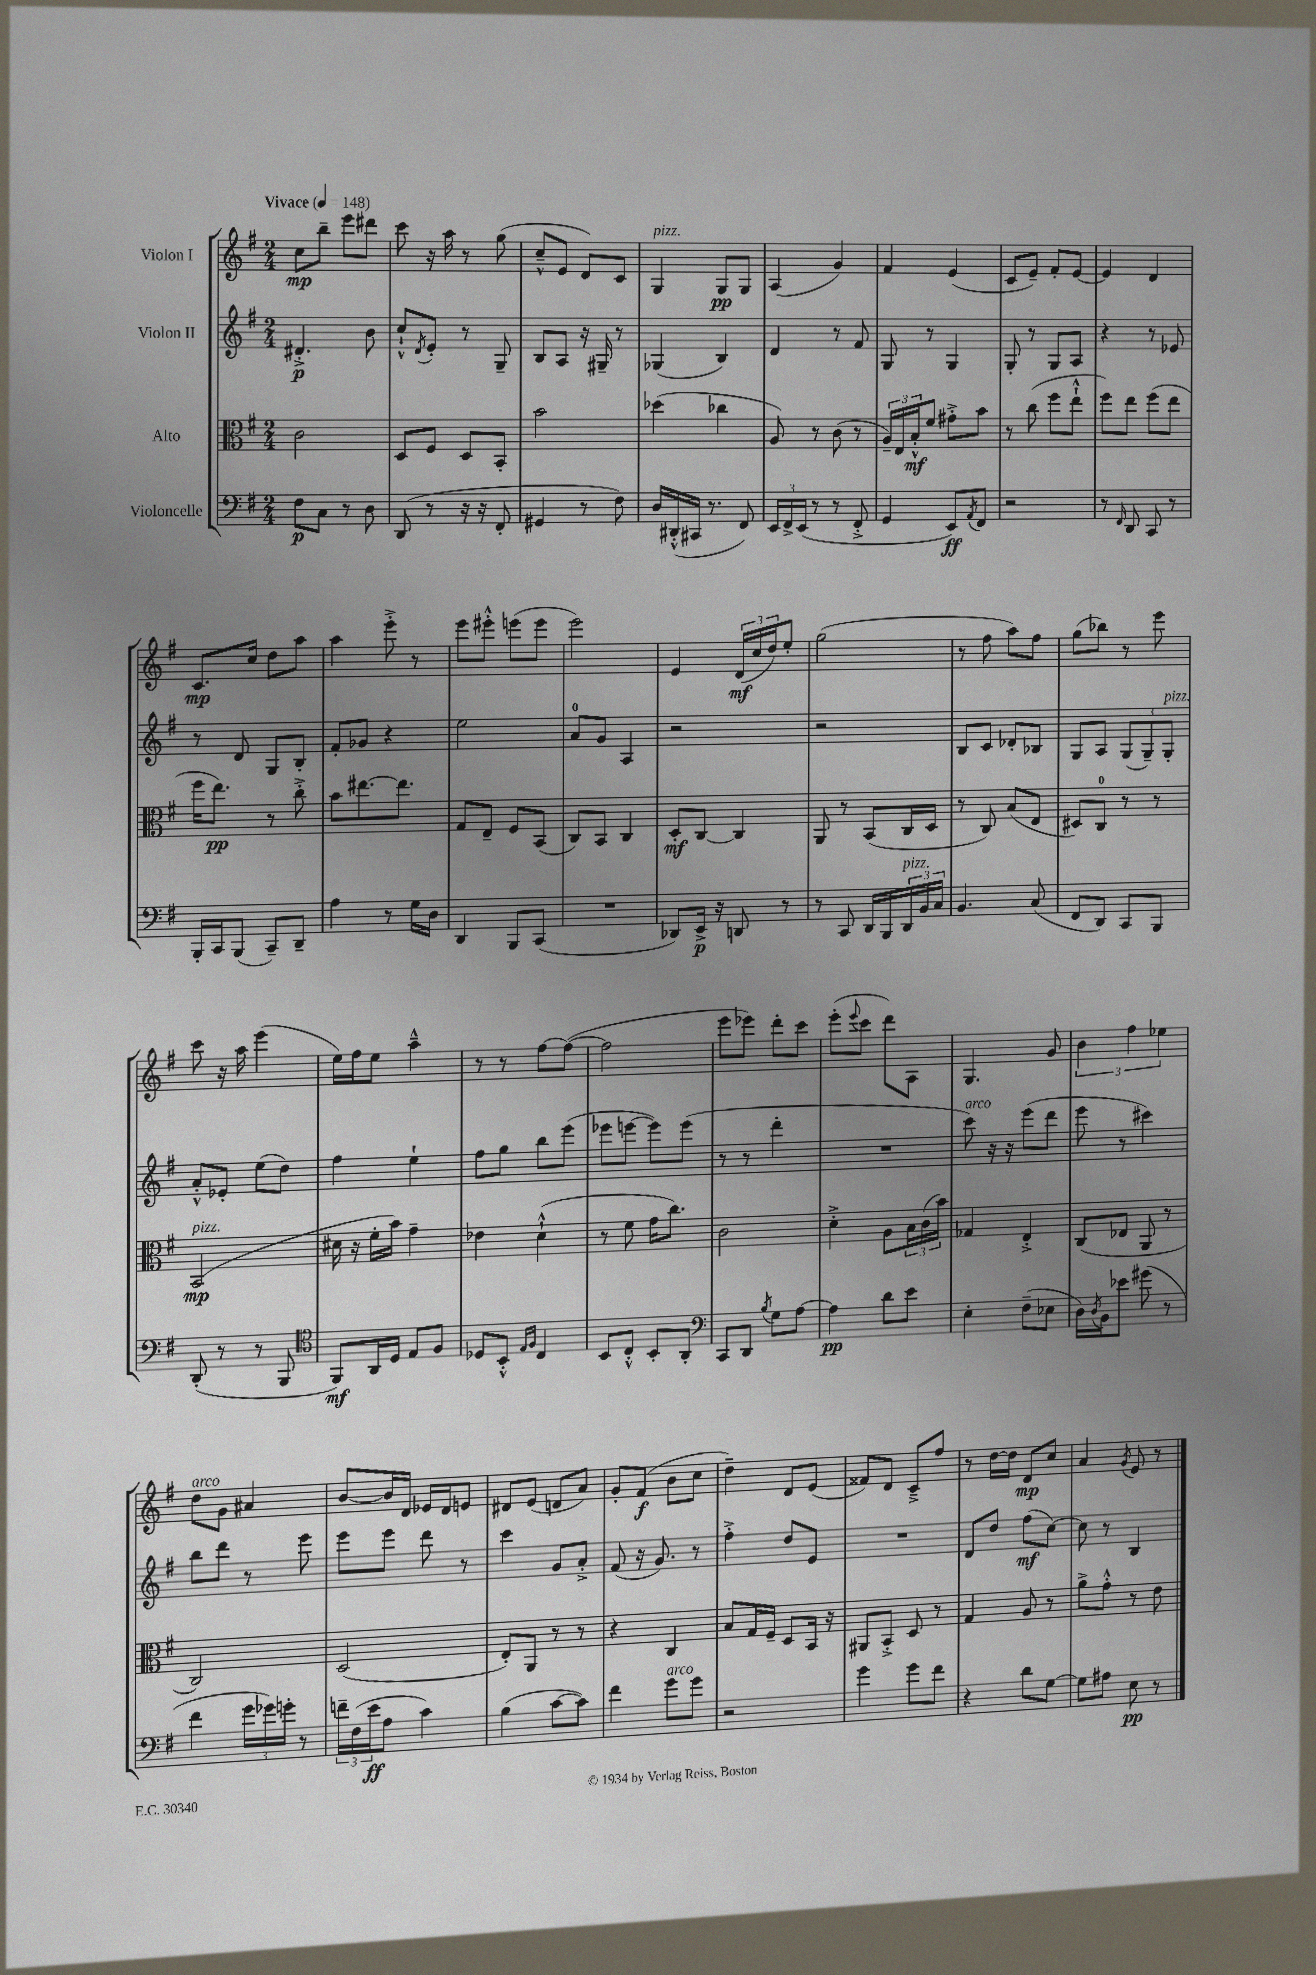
<<
\new StaffGroup <<
\new Staff = "s0" \with { instrumentName = "Violon I" } {
    \clef treble \key g \major \numericTimeSignature \time 2/4 \tempo "Vivace" 4 = 148
    c''8\mp b''8-- e'''8 dis'''8 |
    c'''8 r16 a''16 r8 g''8( |
    c''8---^ e'8 d'8) c'8 |
    g4^\markup { \italic "pizz." } g8\pp g8 |
    a4( g'4) |
    fis'4 e'4( |
    c'8 e'8--) fis'8-. e'8~ |
    e'4 d'4 |
    c'8.\mp c''16 d''8 a''8 |
    a''4 e'''8-.-> r8 |
    e'''8 eis'''8-.-^ e'''8( e'''8 |
    e'''2) |
    e'4 \tuplet 3/2 { d'16\mf( c''16 d''16) } e''8-. |
    g''2( |
    r8 fis''8 a''8) fis''8 |
    g''8( bes''8) r8 e'''8 |
    c'''8 r16 a''16 e'''4( |
    e''16) fis''16 e''8 a''4---^ |
    r8 r8 fis''8~ fis''8~( |
    fis''2 |
    e'''8 ees'''8) d'''8-. c'''8 |
    e'''8-.( \appoggiatura { e'''8 } c'''8 d'''8) a8 |
    g4. g'8 |
    \tuplet 3/2 { b'4 fis''4 ees''4 } |
    d''8^\markup { \italic "arco" } g'8 ais'4 |
    b'8~ b'16 d'16 ees'16 d'16 e'8 |
    dis'8 e'8( d'8 a'8) |
    g'8-. fis'8\f( b'8 c''8 |
    d''4--) d'8 e'8( |
    fisis'8) d'8 c'8---> fis''8 |
    r8 d''16~ d''16 d'8\mp c''8 |
    a'4 \acciaccatura { g'8 } e'8 r8 \bar "|." |
}
\new Staff = "s1" \with { instrumentName = "Violon II" } {
    \clef treble \key g \major \numericTimeSignature \time 2/4
    dis'4.-.->\p b'8 |
    c''8-!-^ \acciaccatura { d'8 } e'8-. r8 g8-- |
    b8 a8 r16 gis16-- r8 |
    ges4( b4) |
    d'4 r8 fis'8 |
    g8 r8 g4 |
    g8-. r8 g8 a8 |
    r4 r8 ees'8 |
    r8 d'8 g8 b8-. |
    fis'8-. ges'8 r4 |
    e''2 |
    a'8-0 g'8 a4 |
    r2 |
    r2 |
    b8 c'8 des'8-. bes8 |
    g8 a8 \tuplet 3/2 { g8( g8--) g8-.^\markup { \italic "pizz." } } |
    a'8-.-^ ees'8-. e''8( d''8) |
    fis''4 e''4-! |
    fis''8 g''8 b''8 e'''8( |
    ees'''8 e'''8~ e'''8) e'''8( |
    r8 r8 d'''4-. |
    R2 |
    c'''8^\markup { \italic "arco" }) r16 r16 e'''8( d'''8 |
    e'''8 r8 cis'''4) |
    b''8 d'''8 r8 e'''8 |
    e'''8 e'''8 d'''8 r8 |
    c'''4 g'8 a'8-.-> |
    fis'8( r16 g'8.) r8 |
    fis''4-.-> d''8 e'8 |
    R2 |
    d'8 d''8 fis''8\mf( c''8~) |
    c''8 r8 b4 \bar "|." |
}
\new Staff = "s2" \with { instrumentName = "Alto" } {
    \clef alto \key g \major \numericTimeSignature \time 2/4
    c'2 |
    d8 fis8 d8 b,8-. |
    b'2 |
    des''4( ces''4 |
    a8) r8 c'8( r8 |
    \tuplet 3/2 { a16--) e16 b16-.-^\mf } fis'8 gis'8-.-> b'8 |
    r8 c''8( fis''8 e''8-!-^ |
    fis''8) e''8 fis''8( e''8 |
    fis''16 e''8.\pp) r8 c''8-.-> |
    b'8 eis''8.~ eis''8. |
    g8 e8-- fis8 b,8( |
    c8) b,8 c4 |
    d8-.\mf c8~ c4 |
    a,8 r8 b,8( c16 d16 |
    r8 c8) b8( e8 |
    dis8) c8-0 r8 r8 |
    b,2\mp^\markup { \italic "pizz." }( |
    dis'16 r16 fis'16-. b'16) g'4-- |
    ees'4 d'4-!-^( |
    r8 fis'8 g'16 c''8.) |
    c'2 |
    d'4-.-> a8 \tuplet 3/2 { b16 c'16( b'16) } |
    ges4 e4-.-> |
    c8( ees8 a,8 r8 |
    c2) |
    d2( |
    e8-.) a,8 r8 r8 |
    r4 c4 |
    b8 g16 fis16-- d8 b,16 r16 |
    ais,8 b,8-.-> d8 r8 |
    g4 a8 r8 |
    a'8-> g'8-.-^ r8 e'8 \bar "|." |
}
\new Staff = "s3" \with { instrumentName = "Violoncelle" } {
    \clef bass \key g \major \numericTimeSignature \time 2/4
    fis8\p c8 r8 d8 |
    d,8( r8 r16 r16 fis,8-. |
    gis,4 r8 fis8) |
    d16 dis,16-.-^( cis,16 r8. fis,8) |
    \tuplet 3/2 { e,16 fis,16-> e,16( } r8 r8 fis,8-.-> |
    g,4 e,8\ff) \acciaccatura { a,8 } fis,8 |
    r2 |
    r8 \grace { fis,16 } d,8 c,8 r8 |
    b,,16-. c,16 b,,8( c,8--) d,8-- |
    a4 r8 g16 d16 |
    d,4 b,,8 c,8( |
    R2 |
    des,8) e,16->\p r16 d,8 r8 |
    r8 c,8 d,16 b,,16 \tuplet 3/2 { d,16^\markup { \italic "pizz." } b,16 c16 } |
    b,4. c8( |
    fis,8 d,8) c,8 b,,8 |
    d,8-.( r8 r8 b,,8 |
    \clef tenor fis,8\mf) a,16 d16 e8 fis8 |
    des8 b,8-.-^ \grace { e16 fis16 } c4 |
    b,8 c8-.-^ b,8-. a,8-. |
    \clef bass c,8 d,8 \acciaccatura { b8 } g8 a8~ |
    a4\pp d'8 e'8 |
    e4-. fis8--( ees8 |
    d16) \acciaccatura { d8 } b,16 ees'8 gis'8( r8 |
    fis'4 \tuplet 3/2 { g'16 ges'16) g'16-. } r8 |
    \tuplet 3/2 { f'16-- fis16( e'16\ff } a8 c'4) |
    b4( c'8~ c'8) |
    fis'4 g'8^\markup { \italic "arco" } g'8 |
    r2 |
    g'4 g'8 fis'8 |
    r4 d'8 g8~ |
    g8 ais8 e8\pp r8 \bar "|." |
}
>>
>>
\layout { \context { \Score \remove "Bar_number_engraver" } }
